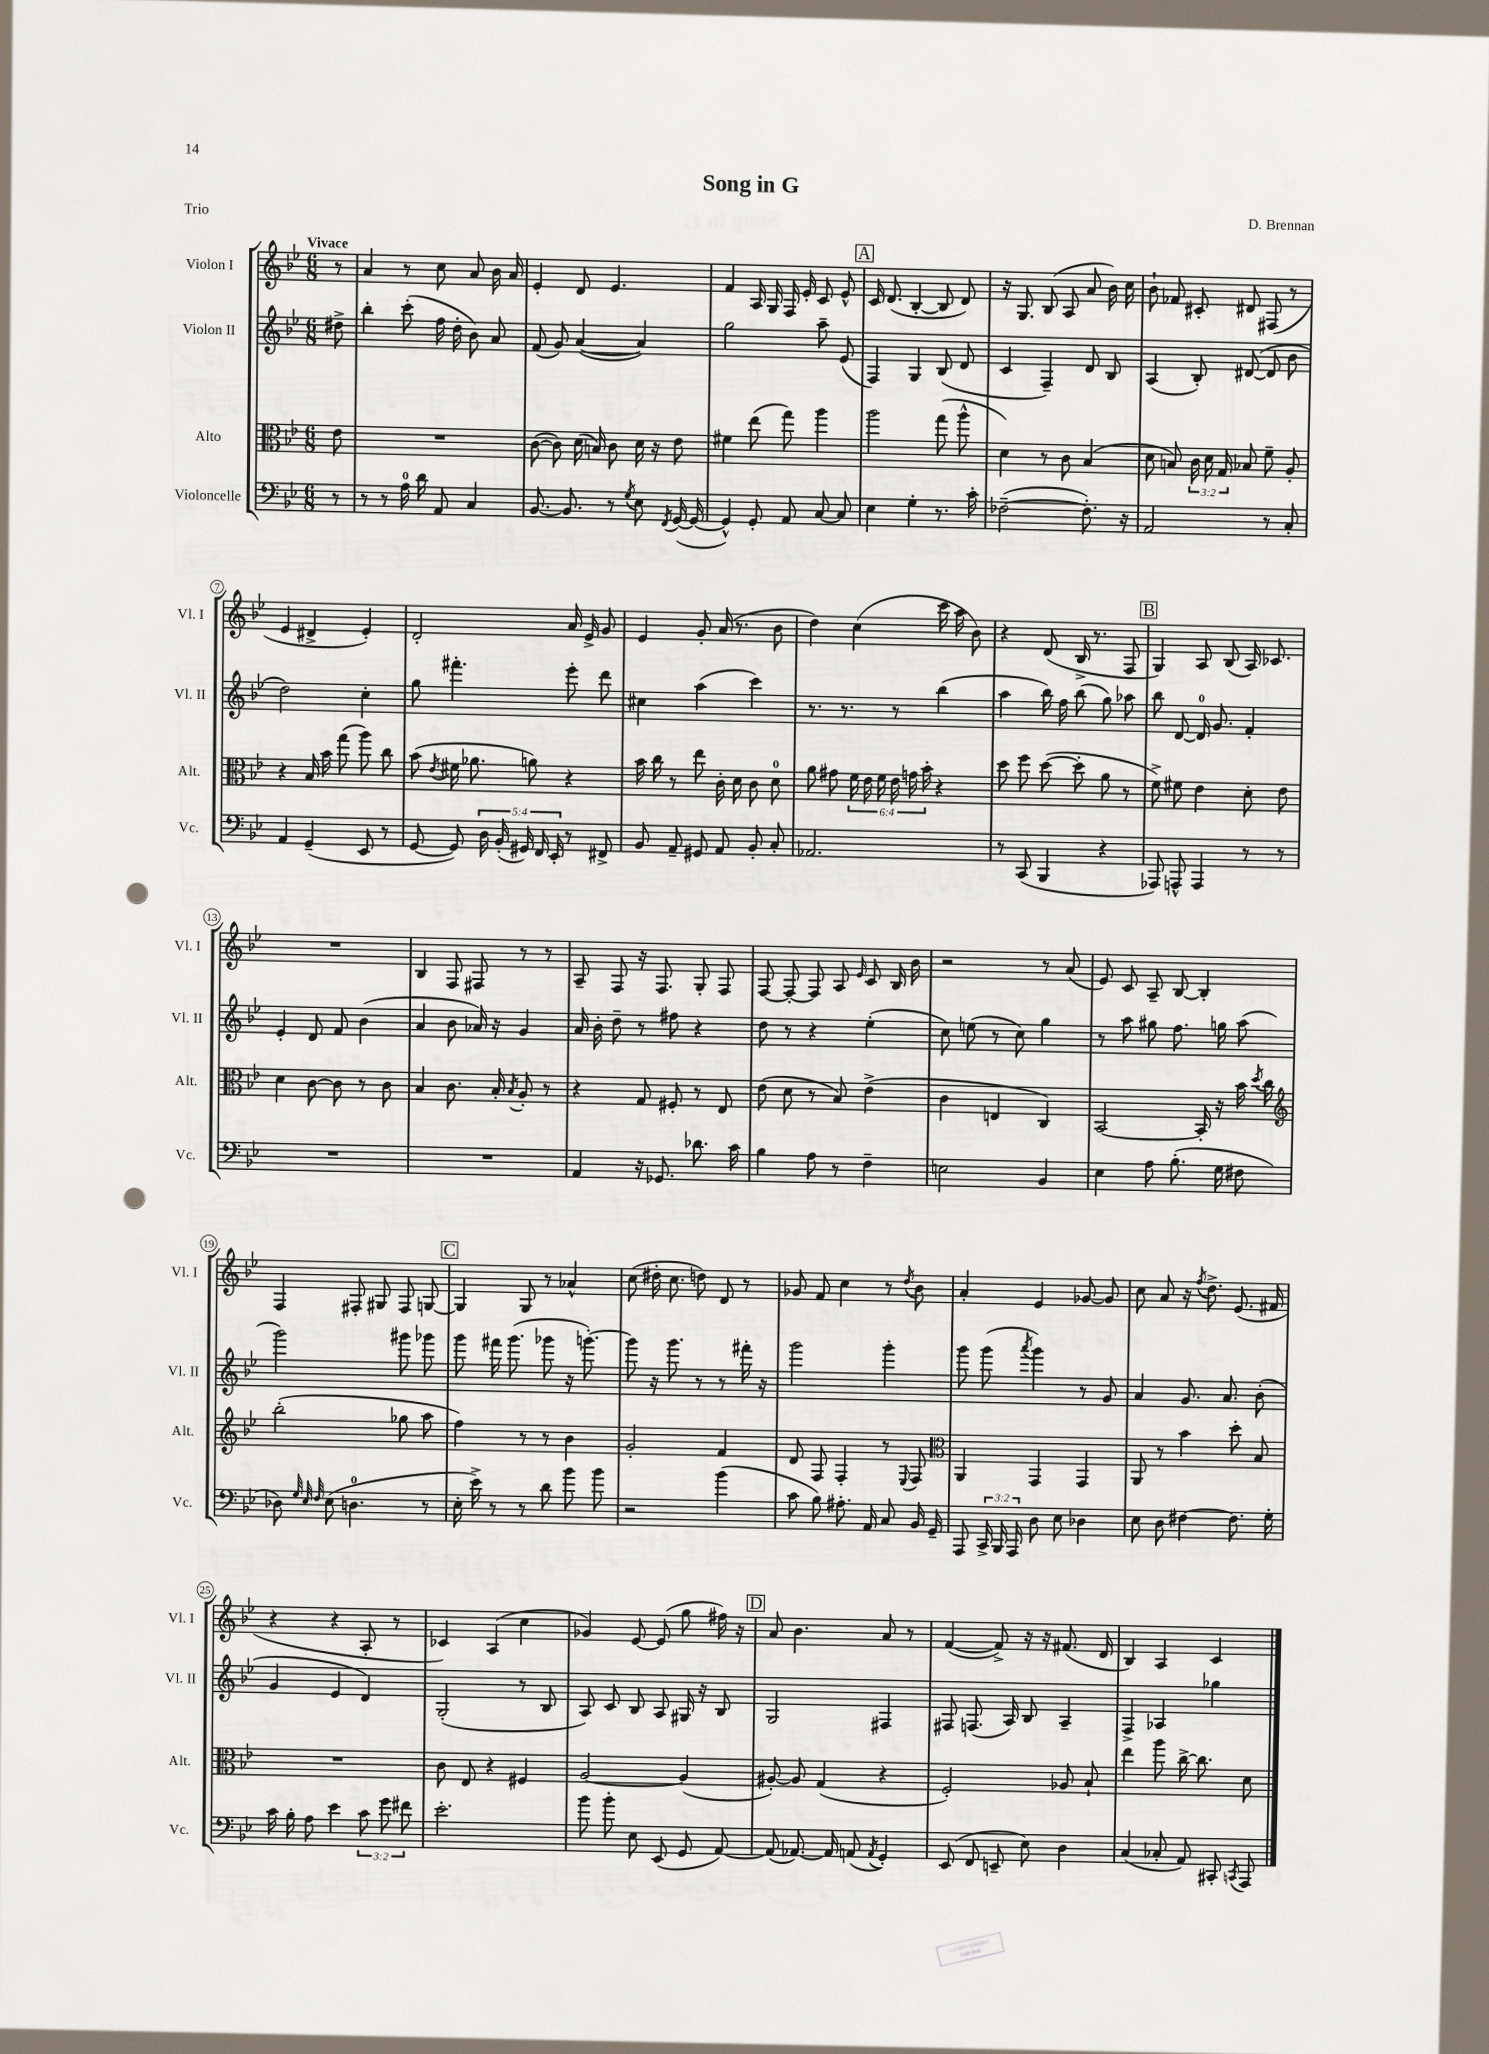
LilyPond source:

\header { title = "Song in G" composer = "D. Brennan" piece = "Trio" }
<<
\new StaffGroup <<
\new Staff = "s0" \with { instrumentName = "Violon I" shortInstrumentName = "Vl. I" } {
    \clef treble \key bes \major \numericTimeSignature \time 6/8 \partial 8 \tempo "Vivace"
    \autoBeamOff r8 |
    a'4 r8 c''8 a'8 bes'16 a'16 |
    ees'4-. d'8 ees'4. |
    f'4 a16 g16 f16 ees'16-. c'8 ees'8-^ |
    \mark \markup { \box "A" } c'16 d'8.( bes4~-. bes8 d'8) |
    r16 g8. bes8( a8 a'8 bes'16) c''16 |
    bes'8-! fes'8 cis'8-. dis'8 fis8( r8 |
    ees'4 dis'4-> ees'4-.) |
    d'2-. a'16 ees'16-> g'8 |
    ees'4 g'8-. a'16( r8. bes'8 |
    d''4) c''4( c'''16 a''16 bes'8) |
    r4 d'8( bes16-> r8. f8 |
    \mark \markup { \box "B" } g4) a8 bes8( a16) ces'8. |
    R2. |
    bes4 f8 fis8 r8 r8 |
    a8-- f8 r16 f8. g8-. f8 |
    f8~ f8~-. f8 a8 \grace { ees'16 } c'8 bes16 bes'16 |
    r2 r8 a'8( |
    ees'8) c'8 a8-- bes8~ bes4-. |
    f4 fis8-. gis8 fis8 g8~ |
    \mark \markup { \box "C" } g4 g8 r8 aes'4-^ |
    c''8( dis''16-. c''8. d''8) d'8 r8 |
    ges'8 f'8 c''4 r8 \acciaccatura { d''8 } bes'8 |
    a'4-. ees'4 ges'8~ ges'8 |
    c''8 a'8 r16 \acciaccatura { f''8 } d''8.-> ees'8.( fis'16 |
    r4 r4 a8-. r8 |
    ces'4) a4( c''4 |
    ges'4) ees'8~ ees'8( g''8 fis''16) r16 |
    \mark \markup { \box "D" } a'8 bes'4. a'8 r8 |
    f'4~( f'8->) r16 r16 fis'8.( d'16 |
    bes4) a4 c'4 \bar "|." |
}
\new Staff = "s1" \with { instrumentName = "Violon II" shortInstrumentName = "Vl. II" } {
    \clef treble \key bes \major \numericTimeSignature \time 6/8 \partial 8
    \autoBeamOff dis''8-> |
    bes''4-. c'''8-.( f''16 d''16-. bes'8) a'8 |
    f'8( g'8) a'4~( a'4) |
    g''2 a''8-- ees'8( |
    \mark \markup { \box "A" } f4) g4 bes8( d'8 |
    c'4 f4--) d'8 bes8 |
    a4( bes8-.) dis'8~( dis'8 bes'8 |
    d''2) c''4-. |
    g''8 fis'''4.-. ees'''8-. d'''8 |
    cis''4 a''4( c'''4) |
    r8. r8. r8 bes''4( |
    a''4 bes''16) f''16 bes''8( g''8) aes''8 |
    \mark \markup { \box "B" } bes''8 d'8~ d'16-0 g'8. f'4-. |
    ees'4-. d'8 f'8 bes'4( |
    a'4 bes'8 aes'16) r16 g'4 |
    a'16 bes'16-. d''8-- r8 fis''8 r4 |
    d''8 r8 r4 ees''4-.( |
    c''8) e''8( r8 c''8) g''4 |
    r8 a''8 gis''8 f''8. g''16 a''8( |
    g'''2) gis'''8 ges'''8 |
    \mark \markup { \box "C" } g'''8 fis'''16 g'''8.( ges'''8 r16 g'''8.~-.) |
    g'''8 r16 g'''8. r8 r8 fis'''16-. r16 |
    g'''2 g'''4-. |
    g'''8 g'''8( \acciaccatura { a'''8 } g'''4) r8 g'8 |
    a'4 g'8. a'8. bes'8-.( |
    g'4 ees'4 d'4) |
    g2-.( r8 bes8 |
    a8) c'8 bes8 a8 gis16 r16 bes8 |
    \mark \markup { \box "D" } g2 fis4 |
    fis8 f8.( a16) bes8 a4-- |
    f4-> aes4 ges''4 \bar "|." |
}
\new Staff = "s2" \with { instrumentName = "Alto" shortInstrumentName = "Alt." } {
    \clef alto \key bes \major \numericTimeSignature \time 6/8 \override Staff.TupletNumber.text = #tuplet-number::calc-fraction-text \partial 8
    \autoBeamOff ees'8 |
    R2. |
    c'8~( c'8) d'16( b16) c'8 d'16 r16 ees'8 |
    fis'4 ees''8( g''8) a''4 |
    \mark \markup { \box "A" } a''2 g''8( a''8-^ |
    d'4) r8 c'8 bes4( |
    d'8 b8) \tuplet 3/2 { c'16 d'16 g16 } bes8 f'8-- a8-. |
    r4 bes16 bes'16 g''8( a''8) c''8 |
    bes'8( \acciaccatura { ees'8 } fis'16 aes'8. a'8) r4 |
    bes'16 c''16 r8 ees''8 c'16-. d'16 c'8 d'8-0 |
    a'8 gis'8 \tuplet 6/4 { f'16 ees'16 f'16 ees'16 g'16 bes'16-. } r4 |
    d''8 f''8 d''8~( d''8-. a'8 r8 |
    \mark \markup { \box "B" } f'8->) fis'8 ees'4 d'8-. ees'8 |
    d'4 c'8~ c'8 r8 c'8 |
    bes4 c'8. bes16-. \acciaccatura { bes8 } a8-. r8 |
    r4 g8 fis8-. r8 ees8 |
    ees'8( d'8 r8 bes8) ees'4->( |
    c'4 e4 c4) |
    bes,2~ bes,16-. r16 bes'16 \acciaccatura { d''8 } c''16 |
    \clef treble bes''2-.( ges''8 a''8 |
    \mark \markup { \box "C" } f''4) r8 r8 bes'4 |
    g'2-. f'4 |
    d'8 f8 f4-. r8 \appoggiatura { ees8 } f8 |
    \clef alto a,4 g,4 g,4 |
    a,8 r8 bes'4 d''8-. bes8 |
    R2. |
    c'8 ees8 r4 fis4 |
    a2~ a4( |
    \mark \markup { \box "D" } ais8~-.) ais8 g4( r4 |
    f2-.) aes8 bes8-! |
    ees''4 a''8 c''16~-> c''8. d'8 \bar "|." |
}
\new Staff = "s3" \with { instrumentName = "Violoncelle" shortInstrumentName = "Vc." } {
    \clef bass \key bes \major \numericTimeSignature \time 6/8 \override Staff.TupletNumber.text = #tuplet-number::calc-fraction-text \partial 8
    \autoBeamOff r8 |
    r8 r8 a16-0 d'16 a,8 c4 |
    bes,8.~ bes,8. r8 \acciaccatura { g8 } ees8 \acciaccatura { f,8 } g,16~( g,16~ |
    g,4-^) g,8-. a,8 c8~ c8 |
    \mark \markup { \box "A" } ees4 g4-. r8. c'16-. |
    fes2~--( fes8.-.) r16 |
    a,2 r8 c8-. |
    a,4 g,4--( ees,8 r8 |
    g,8~ g,8) \tuplet 5/4 { d16 bes,16-.( gis,16) f,16 ees,16-. } r8 fis,8-> |
    bes,8 a,8-- gis,8 a,8 bes,8-. c8-. |
    aes,2. |
    r8 c,8( bes,,4 r4 |
    \mark \markup { \box "B" } aes,,8) a,,8-^ a,,4 r8 r8 |
    R2. |
    R2. |
    a,4 r16 ges,8. des'8. c'16 |
    bes4 a8 r8 f4-- |
    e2 bes,4 |
    ees4 a8 bes8.-.( g16 fis8 |
    des8) \grace { g32 ees32 f32 } ees8( d4.-0 r8 |
    \mark \markup { \box "C" } ees16-. ees'16->) r8 r8 d'8 bes'8 bes'8 |
    r2 bes'4( |
    c'8 bes8) ais8.-. a,16 c8 bes,16 g,16-- |
    a,,8 \tuplet 3/2 { c,16-> bes,,16 a,,16 } d8 ees8 des4 |
    ees8 d8 fis4~ fis8. g16-. |
    c'16 bes16-. a8 ees'4 \tuplet 3/2 { c'8 g'8 fis'8 } |
    ees'2.-. |
    bes'8 bes'8-. ees8 ees,8( g,8 a,8~) |
    \mark \markup { \box "D" } a,8( aes,8.~) aes,16 a,8( \acciaccatura { a,8 } g,4-.) |
    ees,8( f,8 e,8-- ees8) d4 |
    c4( ces8-. a,8) cis,8-. \acciaccatura { c,8 } a,,8 \bar "|." |
}
>>
>>
\layout { \context { \Score \override BarNumber.stencil = #(make-stencil-circler 0.1 0.3 ly:text-interface::print) } }
